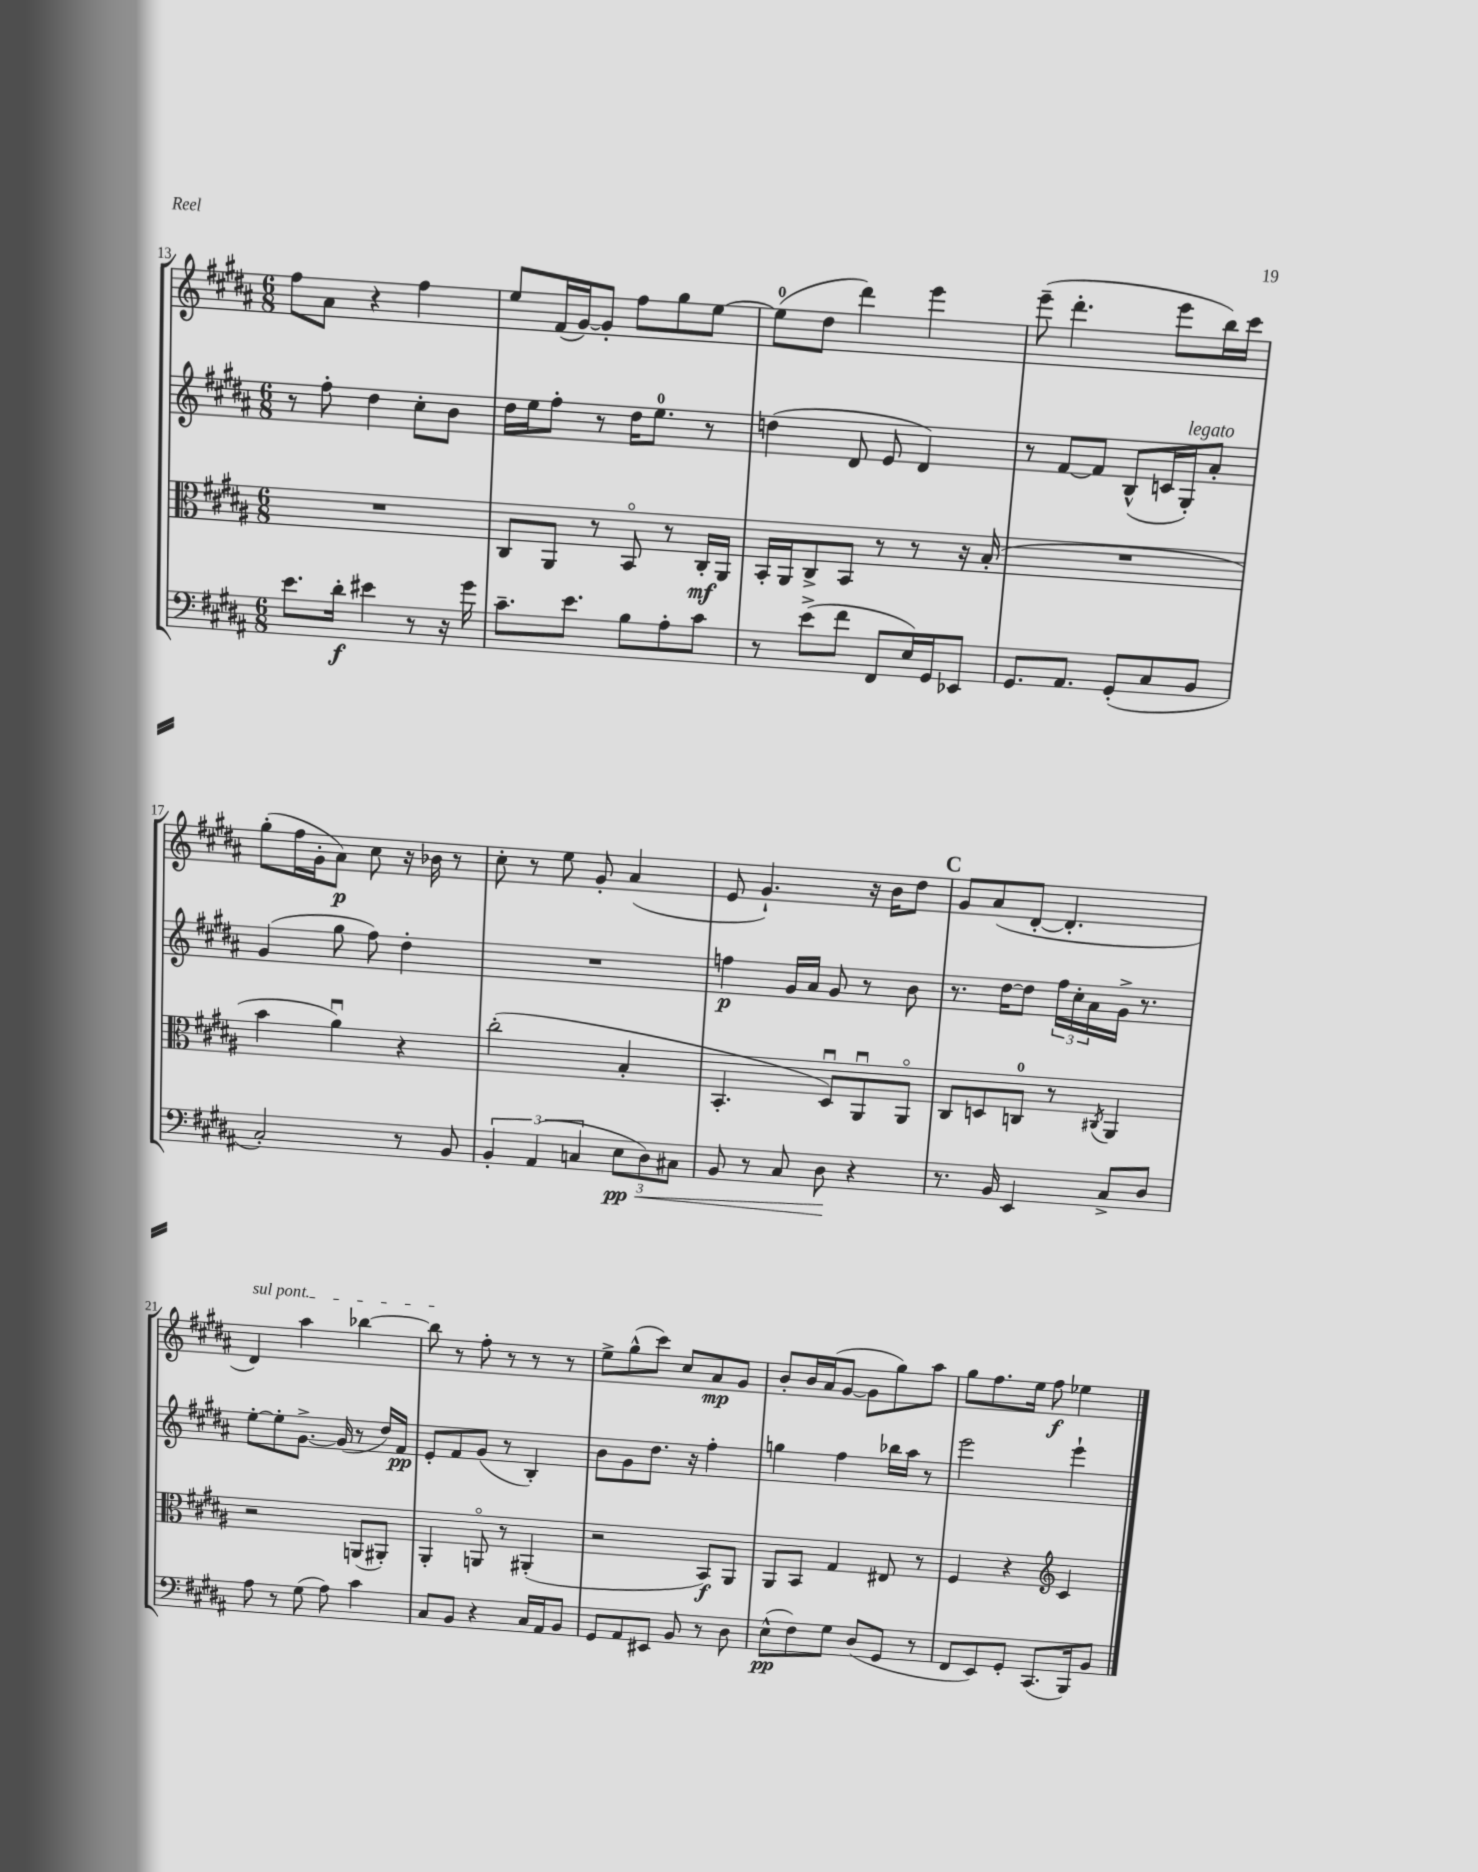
<<
\new StaffGroup <<
\new Staff = "s0" {
    \clef treble \key b \major \numericTimeSignature \time 6/8
    fis''8 ais'8 r4 fis''4 |
    e''8 fis'16( gis'16~) gis'8-. fis''8 gis''8 e''8~ |
    e''8-0( dis''8 dis'''4) e'''4 |
    e'''8--( dis'''4.-. e'''8 b''16) cis'''16 |
    gis''8-.( fis''16 gis'16-. ais'8\p) cis''8 r16 bes'16 r8 |
    cis''8-. r8 e''8 gis'8-. ais'4( |
    e'8 gis'4.-!) r16 b'16 dis''8 |
    \mark \markup { \bold "C" } gis'8 ais'8( dis'8~-. dis'4.-. |
    \once \override TextSpanner.bound-details.left.text = \markup { \italic "sul pont." } dis'4\startTextSpan) ais''4 bes''4~ |
    bes''8\stopTextSpan r8 fis''8-. r8 r8 r8 |
    e''8-> gis''8-^( cis'''8) cis''8 ais'8\mp gis'8 |
    b'8-. b'16 ais'16( gis'8~ gis'8 gis''8) ais''8 |
    gis''8 fis''8. e''16 fis''8\f ees''4 \bar "|." |
}
\new Staff = "s1" {
    \clef treble \key b \major \numericTimeSignature \time 6/8
    r8 fis''8-. dis''4 cis''8-. b'8 |
    dis''16 e''16 fis''8-. r8 dis''16 e''8.-0 r8 |
    d''4( dis'8 e'8 dis'4) |
    r8 fis'8~ fis'8 b8-^( c'16 gis16-.^\markup { \italic "legato" }) ais'8-. |
    gis'4( gis''8 fis''8) dis''4-. |
    R2. |
    f''4\p gis'16 ais'16 gis'8 r8 b'8 |
    \mark \markup { \bold "C" } r8. dis''16~ dis''8 \tuplet 3/2 { fis''16 cis''16-. ais'16 } gis'16-> r8. |
    e''8~-. e''8-. gis'8.~-> gis'16( r8 dis''16) fis'16\pp |
    e'8-. fis'8 gis'8( r8 b4-.) |
    b'8 gis'8 dis''8. r16 fis''4-. |
    g''4 fis''4 bes''16 ais''16 r8 |
    e'''2 e'''4-! \bar "|." |
}
\new Staff = "s2" {
    \clef alto \key b \major \numericTimeSignature \time 6/8
    R2. |
    cis8 ais,8 r8 b,8\flageolet r8 cis16-.\mf ais,16 |
    b,16-. ais,16 cis8-> b,8 r8 r8 r16 b16-.( |
    R2. |
    b'4 ais'4\downbow) r4 |
    cis''2-.( b4-. |
    b,4.-. dis8\downbow) ais,8\downbow ais,8\flageolet |
    \mark \markup { \bold "C" } cis8 d8 c8-0 r8 \acciaccatura { cis8 } ais,4 |
    r2 a,8( ais,8-.) |
    ais,4-. a,8\flageolet r8 ais,4-.( |
    r2 b,8\f) ais,8 |
    ais,8 b,8 gis4 eis8 r8 |
    fis4 r4 \clef treble cis'4 \bar "|." |
}
\new Staff = "s3" {
    \clef bass \key b \major \numericTimeSignature \time 6/8
    e'8. dis'16-.\f eis'4 r8 r16 gis'16 |
    cis'8.-- e'8. b8 ais8-. cis'8 |
    r8 e'8->( fis'8 fis,8 e16) gis,16 ees,8 |
    gis,8. ais,8. gis,8-.( cis8 b,8 |
    cis2-.) r8 b,8 |
    \tuplet 3/2 { b,4-. ais,4( c4 } \tuplet 3/2 { e8\pp\< dis8) cis8 } |
    b,8 r8 cis8 dis8\! r4 |
    \mark \markup { \bold "C" } r8. b,16 e,4 cis8-> dis8 |
    ais8 r8 gis8( ais8) cis'4 |
    cis8 b,8 r4 cis16 ais,16 b,8 |
    gis,8 ais,8 eis,8 b,8 r8 dis8 |
    e8-^\pp( fis8) gis8 dis8( gis,8 r8 |
    fis,8 e,8) gis,8-. cis,8.( b,,16) b,8 \bar "|." |
}
>>
>>
\layout { \context { \Score currentBarNumber = #13 } }
